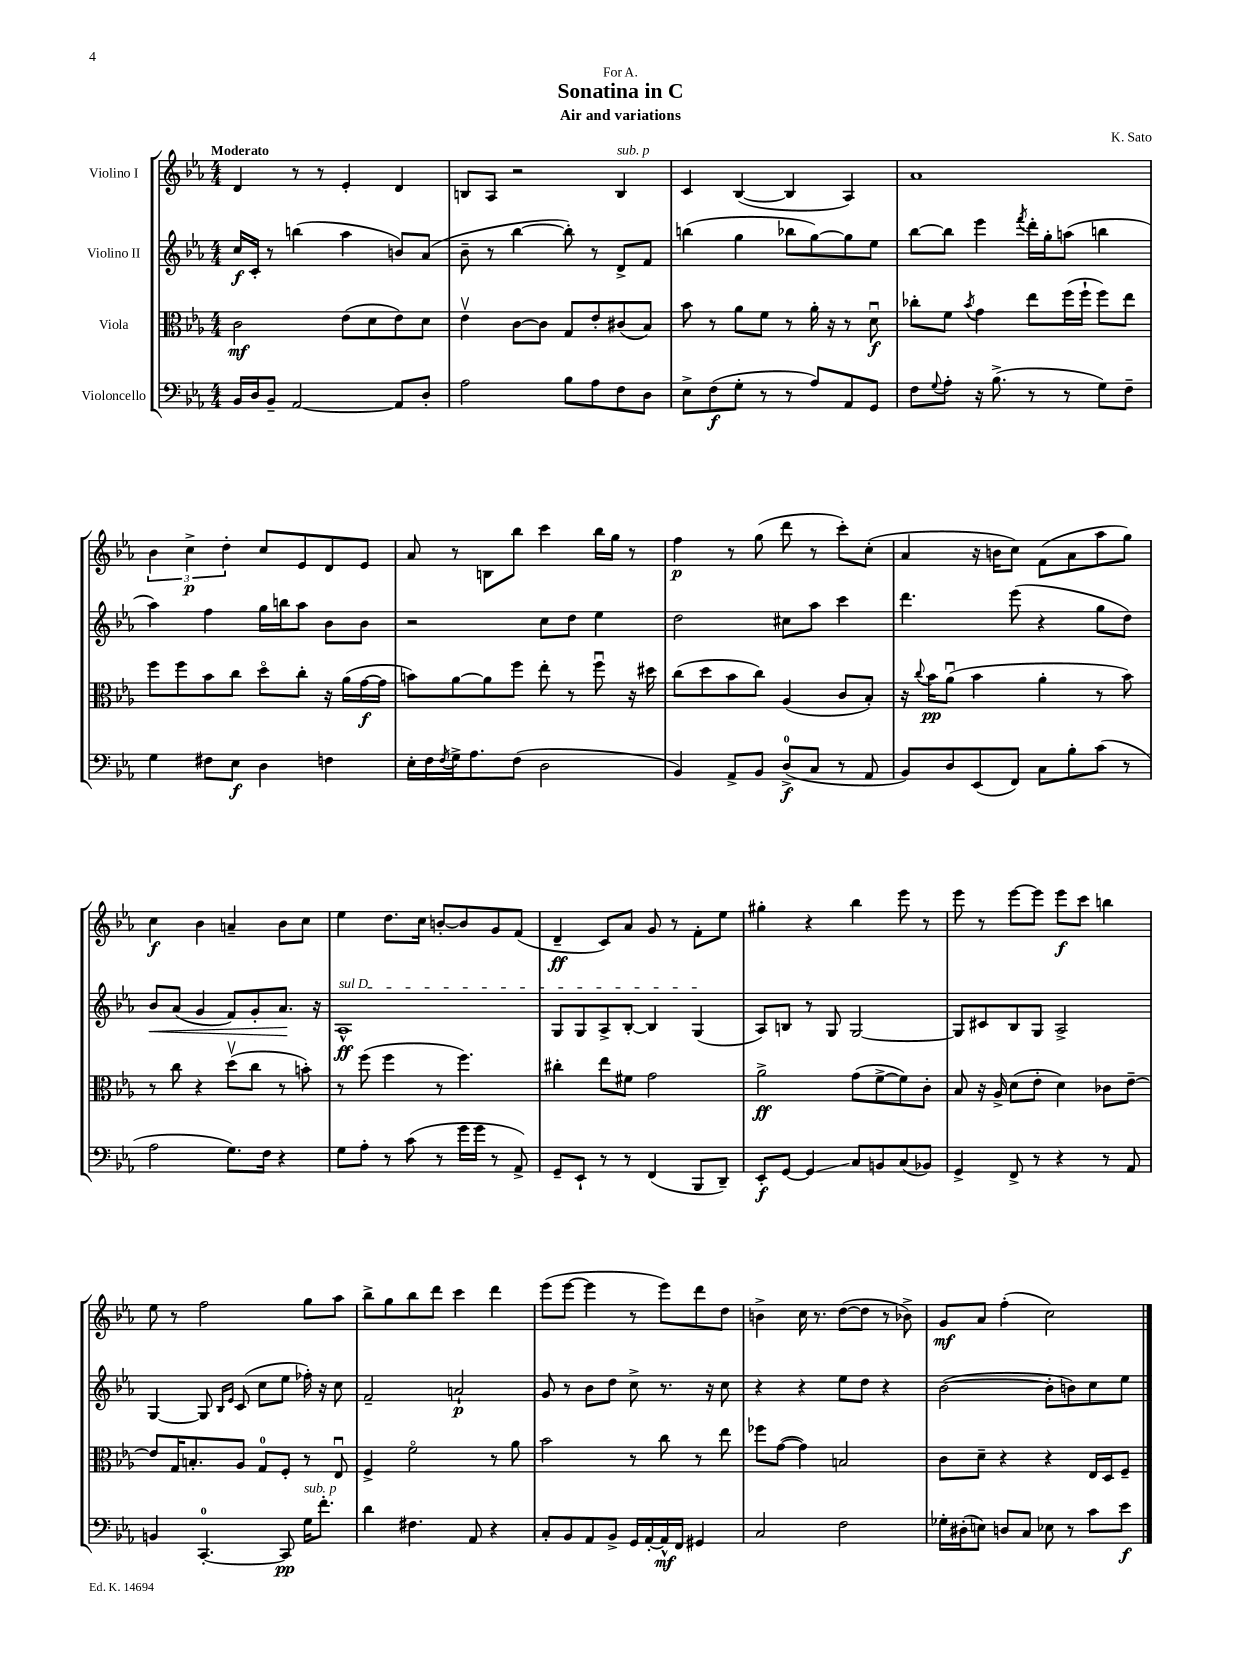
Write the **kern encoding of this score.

**kern	**kern	**kern	**kern
*staff4	*staff3	*staff2	*staff1
*clefF4	*clefC3	*clefG2	*clefG2
*k[b-e-a-]	*k[b-e-a-]	*k[b-e-a-]	*k[b-e-a-]
*M4/4	*M4/4	*M4/4	*M4/4
16BB-/LL	2c\	16cc/LL	4d/
16D/J	.	16c'/JJ	.
8BB-~/J	.	8r	.
[2AA-/	.	(4bb\	8r
.	.	.	8r
.	(8e-\L	4aa-\	4e-'/
.	8d\	.	.
8AA-/]L	8e-\)	8b/L)	4d/
8D'/J	8d\J	(8a-/J	.
=	=	=	=
2A-\	4e-v\	8b-~\	8B/L
.	.	8r	8A-/J
.	[8c\L	[4bb-\	2r
.	8c\]J	.	.
8B-\L	8G/L	8bb-'\])	.
8A-\	8e-'/	8r	.
8F\	(8c#/	8d^/L	4B/
8D\J	8B-/J)	8f/J	.
=	=	=	=
8E-^\L	8b-\	(4bb\	4c/
(8F\	8r	.	.
8G'\J	8a-\L	4gg\	([4B-/
8r	8f\J	.	.
8r	8r	8bb-\L	4B-/]
8A-/L)	16a-'\	[8gg\)	.
.	16r	.	.
8AA-/	8r	8gg\]	4A-/)
8GG/J	8du\	8ee-\J	.
=	=	=	=
8F\L	8cc-'\L	[8bb-\L	1a-
8qqG/	.	.	.
8A-'\J	8f\J	8bb-\]J	.
.	8qb-/	.	.
16r	4g\	4eee-\	.
(8.B-^\	.	.	.
.	.	8qfff/	.
8r	8ee-\L	16ddd'\LL	.
.	.	16gg'\J	.
8r	(16ff\L	(8aa\J	.
.	16ff`\JJ	.	.
8G\L)	8ff\L)	4bb\	.
8F~\J	8ee-\J	.	.
=	=	=	=
4G\	8ff\L	4aa-\)	6b-\
.	8ff\	.	.
.	.	.	6cc^\
8F#\L	8b-\	4ff\	.
.	.	.	6dd'\
8E-\J	8cc\J	.	.
4D\	8ddo\L	16gg\LL	8cc/L
.	.	16bb\J	.
.	8cc'\J	8aa-\J	8e-/
4F\	16r	8b-\L	8d/
.	(16a-\LL	.	.
.	[16g\	8b-\J	8e-/J
.	16g\]JJ	.	.
=	=	=	=
16E-'\LL	8b\L)	2r	8a-/
16F\	.	.	.
8qF/	.	.	.
16G^\J	[8a-\	.	8r
8.A-\	.	.	.
.	8a-\]	.	8B\L
(8F\J	8ff\J	.	8bb-\J
2D\	8ee-'\	8cc\L	4ccc\
.	8r	8dd\J	.
.	8ffu\	4ee-\	16bb-\LL
.	.	.	16gg\JJ
.	16r	.	8r
.	16dd#\	.	.
=	=	=	=
4BB-/)	(8cc\L	2dd\	4ff\
.	8dd\	.	.
8AA-^/L	8b-\	.	8r
8BB-/J	8cc\J)	.	(8gg\
(8D^/L	(4A-/	8cc#\L	8ddd\
8C/J	.	8aa-\J	8r
8r	8c/L	4ccc\	8ccc'\L)
8AA-/	8B-'/J)	.	(8cc'\J
=	=	=	=
8BB-/L)	16r	4.ddd\	4a-/
.	8qqcc/	.	.
.	16b-\LK	.	.
8D/	(8a-u\J	.	.
(8EE-/	4b-\	.	16r
.	.	.	16b\LK
8FF/J)	.	(8eee-\	8cc\J)
8C\L	4a-'\	4r	(8f\L
8B-'\	.	.	8a-\
(8c\J	8r	8gg\L	8aa-\
8r	8b-\)	8dd\J)	8gg\J)
=	=	=	=
2A-\	8r	8b-/L	4cc\
.	8cc\	(8a-/J	.
.	4r	4g/	4b-\
8.G\L)	(8ddv\L	8f/L)	4a~/
.	8cc\J	8g'/	.
16F\Jk	.	.	.
4r	8r	8.a-/J	8b-\L
.	8b'\)	.	8cc\J
.	.	16r	.
=	=	=	=
8G\L	8r	1A-^^	4ee-\
8A-'\J	(8ff\	.	.
8r	4ff\	.	8.dd\L
(8c\	.	.	.
.	.	.	16cc\Jk
8r	8r	.	[8b'/L
16g\LL	4.ff\)	.	8b/]
16g\JJ	.	.	.
8r	.	.	8g/
8AA-^/)	.	.	(8f/J
=	=	=	=
8GG~/L	4cc#'\	8G/L	4d~/
8EE-`/J	.	8G/	.
8r	8ee-\L	8A-^/	8c/L)
8r	8f#\J	[8B-'/J	8a-/J
(4FF/	2g\	4B-/]	8g/
.	.	.	8r
8BBB-/L	.	(4G/	8f'\L
8DD~/J)	.	.	8ee-\J
=	=	=	=
8EE-'/L	2a-^\	8A-/L)	4gg#'\
[8GG/J	.	8B/J	.
4GG/]	.	8r	4r
.	.	8G/	.
8C/L	(8g\L	[2G/	4bb-\
8BB/	[8f^\	.	.
(8C/	8f\])	.	8eee-\
8BB-/J)	8c'\J	.	8r
=	=	=	=
4GG^/	8B-/	8G/]L	8eee-\
.	16r	8c#/	8r
.	16A-^/	.	.
8FF^/	(8d\L	8B-/	[8eee-\L
8r	8e-'\J	8G/J	8eee-\]J
4r	4d\)	2A-^/	8eee-\L
.	.	.	8ccc\J
8r	8c-\L	.	4bb\
8AA-/	[8e-~\J	.	.
=	=	=	=
4BB/	8e-/]L	[4G/	8ee-\
.	16G/K	.	8r
.	8.B'/	.	.
[4.CC'/	.	8G/]	2ff\
.	.	16qqB-/LL	.
.	.	16qqe-/JJ	.
.	8A-/J	(8c/	.
.	8G/L	8cc\L	.
8CC/]	8F'/J	8ee-\J	.
16G\LK	8r	16ff-'\)	8gg\L
8.f'\J	.	16r	.
.	8E-u/	8cc\	8aa-\J
=	=	=	=
4d\	4F^/	2f~/	8bb-^\L
.	.	.	8gg\
4.F#\	2fo\	.	8bb-\
.	.	.	8ddd\J
.	.	2a`/	4ccc\
8AA-/	.	.	.
4r	8r	.	4ddd\
.	8a-\	.	.
=	=	=	=
8C'/L	2b-\	8g/	(8eee-\L
8BB-/	.	8r	[8eee-\J
8AA-/	.	8b-\L	4eee-\]
8BB-^/J	.	8dd\J	.
16GG/LL	8r	8cc^\	8r
[16AA-'/	.	.	.
16AA-^^/]	8cc\	8.r	8eee-\L)
16FF/JJ	.	.	.
4GG#/	8r	.	8ddd\
.	.	16r	.
.	8ee-\	8cc\	8dd\J
=	=	=	=
2C/	8ff-\L	4r	4b^\
.	([8g\J	.	.
.	4g\])	4r	16cc\
.	.	.	8.r
2F\	2B/	8ee-\L	([8dd\L
.	.	8dd\J	8dd\]J
.	.	4r	8r
.	.	.	8b-^\)
=	=	=	=
16G-'\LL	8c\L	([2b-\	8g/L
(16D#'\J	.	.	.
8E\J)	8d~\J	.	8a-/J
8D/L	4r	.	(4ff'\
8C/J	.	.	.
8E-\	4r	8b-'\]L	2cc\)
8r	.	8b\)	.
8c\L	16E-/LL	8cc\	.
.	16D/J	.	.
8e-\J	8F~/J	8ee-\J	.
==	==	==	==
*-	*-	*-	*-
